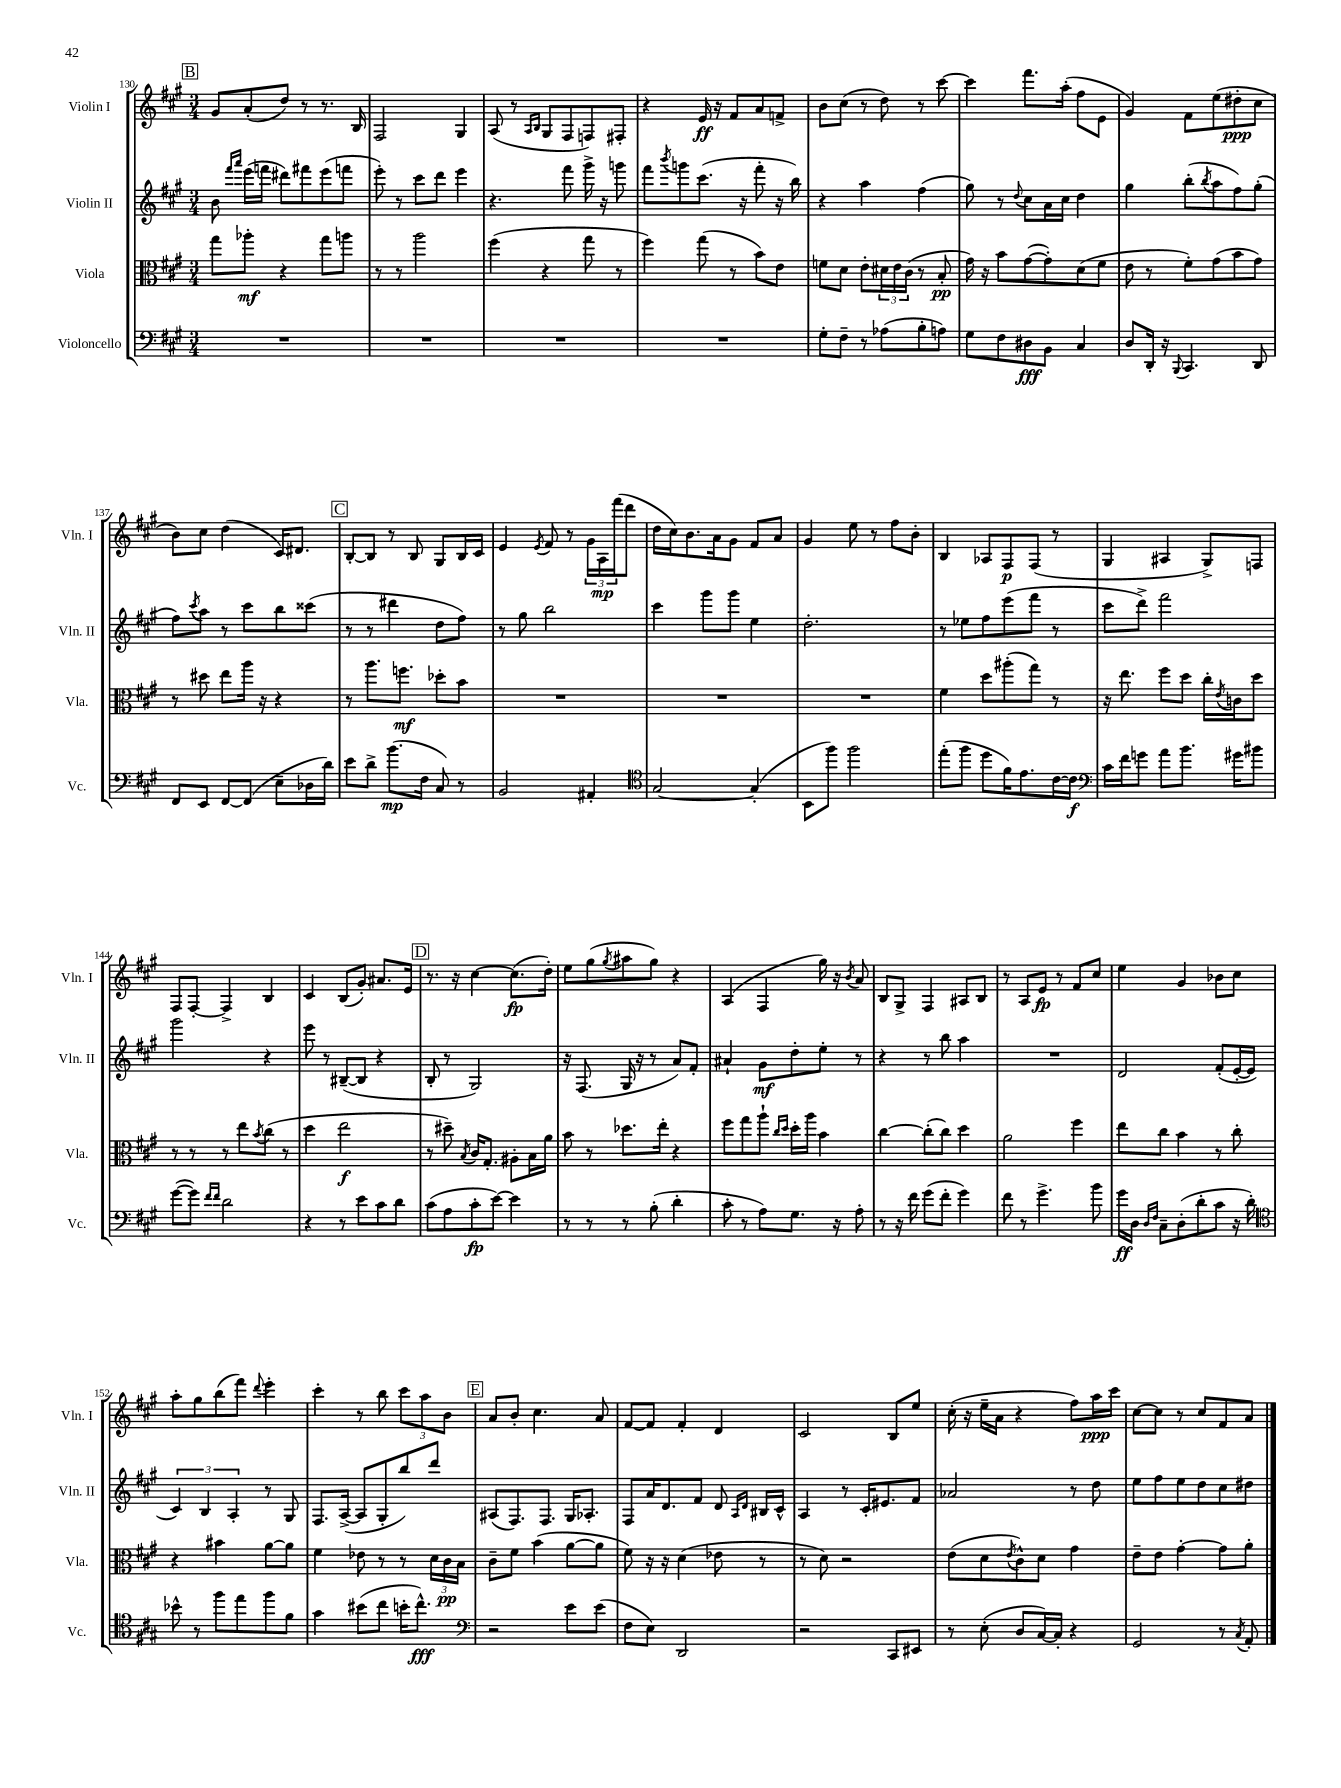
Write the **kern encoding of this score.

**kern	**kern	**kern	**kern
*staff4	*staff3	*staff2	*staff1
*clefF4	*clefC3	*clefG2	*clefG2
*k[f#c#g#]	*k[f#c#g#]	*k[f#c#g#]	*k[f#c#g#]
*M3/4	*M3/4	*M3/4	*M3/4
2.r	8gg#	8b	8g#
.	.	16qqfff#	.
.	.	16qqaaa	.
.	8aa-'	(16eee	(8a'
.	.	16fff	.
.	4r	8ddd#)	8dd)
.	.	8fff#	8r
.	8gg#	(8eee	8.r
.	8aa	8fff	.
.	.	.	16B
=	=	=	=
2.r	8r	8eee')	2F#
.	8r	8r	.
.	2aa	8ccc#	.
.	.	8ddd	.
.	.	4eee	4G#
=	=	=	=
2.r	(4ff#	4.r	(8A
.	.	.	8r
.	.	.	16qqA
.	.	.	16qqB
.	4r	.	8G#
.	.	8fff#	8F#
.	8gg#	16ggg#^	8F)
.	.	16r	.
.	8r	8ggg	8F#'
=	=	=	=
2.r	4ff#)	8fff#	4r
.	.	8qbbb	.
.	.	8ggg	.
.	(8gg#	(8.ccc#	16e
.	.	.	16r
.	8r	.	8f#
.	.	16r	.
.	8b)	8fff#'	8a
.	8e	16r	8f^
.	.	16bb)	.
=	=	=	=
8G#'	8f	4r	8b
8F#~	8d	.	(8cc#
8r	8e'	4aa	8r
(8A-	24d#	.	8dd)
.	24e	.	.
.	(24c#	.	.
8B'	8r	(4ff#	8r
8A)	8B'	.	[8ccc#
=	=	=	=
8G#	16g#)	8gg#)	4ccc#]
.	16r	.	.
8F#	8b	8r	.
.	.	8qqdd	.
8D#	([8g#	8cc#	8.fff#
8BB	8g#'])	16a	.
.	.	16cc#	(16aa'
4C#	(8d	4dd	8ff#
.	8f#	.	8e
=	=	=	=
8D	8e	4gg#	4g#)
16DD'	8r	.	.
16r	.	.	.
8qqBBB	.	.	.
4.CC#	8f#')	(8bb'	8f#
.	.	8qbb	.
.	(8g#	8aa	(8ee
.	8b	8ff#)	8dd#'
8DD	8g#)	(8gg#'	8cc#
=	=	=	=
8FF#	8r	8ff#)	8b)
.	.	8qccc#	.
8EE	8dd#	8aa	8cc#
[8FF#	8ee	8r	(4dd
(8FF#]	16aa	8ccc#	.
.	16r	.	.
8E~	4r	8bb	16c#)
.	.	.	8.d#
16D-	.	(8ccc##	.
16d)	.	.	.
=	=	=	=
8e	8r	8r	[8B'
8d^	8.aa	8r	8B]
(8.b	.	4ddd#	8r
.	8.ff	.	.
.	.	.	8B
16F#	.	.	.
8C#)	8dd-'	8dd	8G#
8r	8b	8ff#)	16B
.	.	.	16c#
=	=	=	=
2BB	2.r	8r	4e
.	.	8gg#	.
.	.	.	8qe
.	.	2bb	8f#
.	.	.	8r
4AA#'	.	.	24g#
.	.	.	24A
.	.	.	(24fff#
.	.	.	8ddd
=	=	=	=
*clefC4	*	*	*
[2G#	2.r	4ccc#	16dd
.	.	.	16cc#)
.	.	.	8.b
.	.	8ggg#	.
.	.	.	16a
.	.	8ggg#	8g#
(4G#']	.	4ee	8f#
.	.	.	8a
=	=	=	=
8BB	2.r	2.dd'	4g#
8ff#)	.	.	.
2ff#	.	.	8ee
.	.	.	8r
.	.	.	8ff#
.	.	.	8b'
=	=	=	=
(8ee'	4f#	8r	4B
8ff#	.	8ee-	.
8dd	8dd	8ff#	8A-
16f#)	(8aa#'	(8eee	8F#
8.e	.	.	.
.	8gg#)	8fff#	(8F#
[16c#	8r	8r	8r
16c#]	.	.	.
=	=	=	=
*clefF4	*	*	*
16c#	16r	8ccc#	4G#
16f#	8.ee	.	.
8g	.	8ddd^)	.
8a	8ff#	2fff#	4A#
8.b	8dd	.	.
.	16cc#'	.	8G#^)
.	8qe	.	.
16g#	16c	.	.
8b#	8dd	.	8F
=	=	=	=
([8g#	8r	2ggg#	8F#
8g#])	8r	.	[8F#'
16qqf#	.	.	.
16qqf#	.	.	.
2d	8r	.	4F#^]
.	8ee	.	.
.	8qb	.	.
.	(8cc#	4r	4B
.	8r	.	.
=	=	=	=
4r	4dd	8eee	4c#
.	.	8r	.
8r	2ee	([8B#~	(8B
8e	.	8B#]	8g#')
8c#	.	4r	8.a#
8d	.	.	.
.	.	.	16e
=	=	=	=
(8c#	8r	8B'	8.r
8A	8dd#~)	8r	.
.	.	.	16r
.	8qB	.	.
8c#'	16c#	2G#)	[4cc#
.	8.G#'	.	.
[8e)	.	.	.
4e]	8A#'	.	(8.cc#]
.	16B	.	.
.	16a	.	16dd')
=	=	=	=
8r	8b	16r	8ee
.	.	(8.F#	.
8r	8r	.	(8gg#
.	.	.	8qgg#
8r	8.dd-	16G#	8aa#
.	.	16r	.
(8B'	.	8r	8gg#)
.	16ee'	.	.
4d'	4r	8a)	4r
.	.	8f#'	.
=	=	=	=
8c#'	8ff#	4a#`	(4A
8r	8gg#	.	.
8A)	8aa`	8g#	4F#
.	16qqcc#	.	.
.	16qqdd	.	.
8.G#	16dd'	8dd'	.
.	16aa	.	.
.	4b	8ee'	16gg#)
16r	.	.	16r
.	.	.	8qb
8A'	.	8r	8a
=	=	=	=
8r	[4cc#	4r	8B
16r	.	.	8G#^
16f#	.	.	.
(8g#	(8cc#']	8r	4F#
8f#'	8cc#)	8bb	.
4g#)	4dd	4aa	8A#
.	.	.	8B
=	=	=	=
8f#	2a	2.r	8r
8r	.	.	8A
4.g#^	.	.	8e
.	.	.	8r
.	4ff#	.	8f#
8b	.	.	8cc#
=	=	=	=
16g#	8ee	2d	4ee
16D	.	.	.
16qqD	.	.	.
16qqF#	.	.	.
8C#~	8cc#	.	.
(8D'	4b	.	4g#
8d'	.	.	.
8c#	8r	(8f#'	8b-
16r	8cc#'	[16e'	8cc#
16d')	.	16e]	.
=	=	=	=
*clefC4	*	*	*
8b-^^	4r	6c#)	8aa'
8r	.	.	8gg#
.	.	6B	.
8ff#	4b#	.	(8bb
.	.	6A'	.
8ee	.	.	8fff#)
.	.	.	8qqddd
8ff#	[8a	8r	4eee'
8f#	8a]	8G#	.
=	=	=	=
4g#	4f#	8.F#	4ccc#'
.	.	([16A^	.
(8b#	8e-	8A]	8r
8cc#	8r	8G#'	8bb
16b'	8r	8bb)	12ccc#
8.cc#^^)	.	.	.
.	.	.	12aa
.	24d	8ddd	.
.	24c#	.	12b
.	24B	.	.
=	=	=	=
*clefF4	*	*	*
2r	8c#~	(8A#	8a
.	8f#	8.F#)	8b'
.	(4b	.	4.cc#
.	.	8.F#	.
8e	[8a	16G#	.
.	.	8.A-'	.
(8e	8a]	.	8a
=	=	=	=
8F#	8f#)	8F#	[8f#
8E)	16r	16a	8f#]
.	16r	8.d	.
2DD	(4d	.	4f#'
.	.	8f#	.
.	8e-	8d	4d
.	.	16qqA	.
.	.	16qqd	.
.	8r	16B#	.
.	.	16c#^^	.
=	=	=	=
2r	8r	4A	2c#
.	8d)	.	.
.	2r	8r	.
.	.	16c#'	.
.	.	8.e#	.
8CC#	.	.	8B
8EE#	.	8f#	8ee
=	=	=	=
8r	(8e	2a-	(16cc#'
.	.	.	16r
(8E'	8d	.	16ee~
.	.	.	16a
.	8qe	.	.
8D	8c#^^)	.	4r
[16C#)	8d	.	.
16C#']	.	.	.
4r	4g#	8r	8ff#)
.	.	8dd	16aa
.	.	.	16ccc#
=	=	=	=
2GG#	8e~	8ee	[8cc#
.	8e	8ff#	8cc#]
.	[4g#'	8ee	8r
.	.	8dd	8cc#
8r	8g#]	8cc#	8f#
8qC#	.	.	.
8AA'	8a'	8dd#	8a
==	==	==	==
*-	*-	*-	*-
